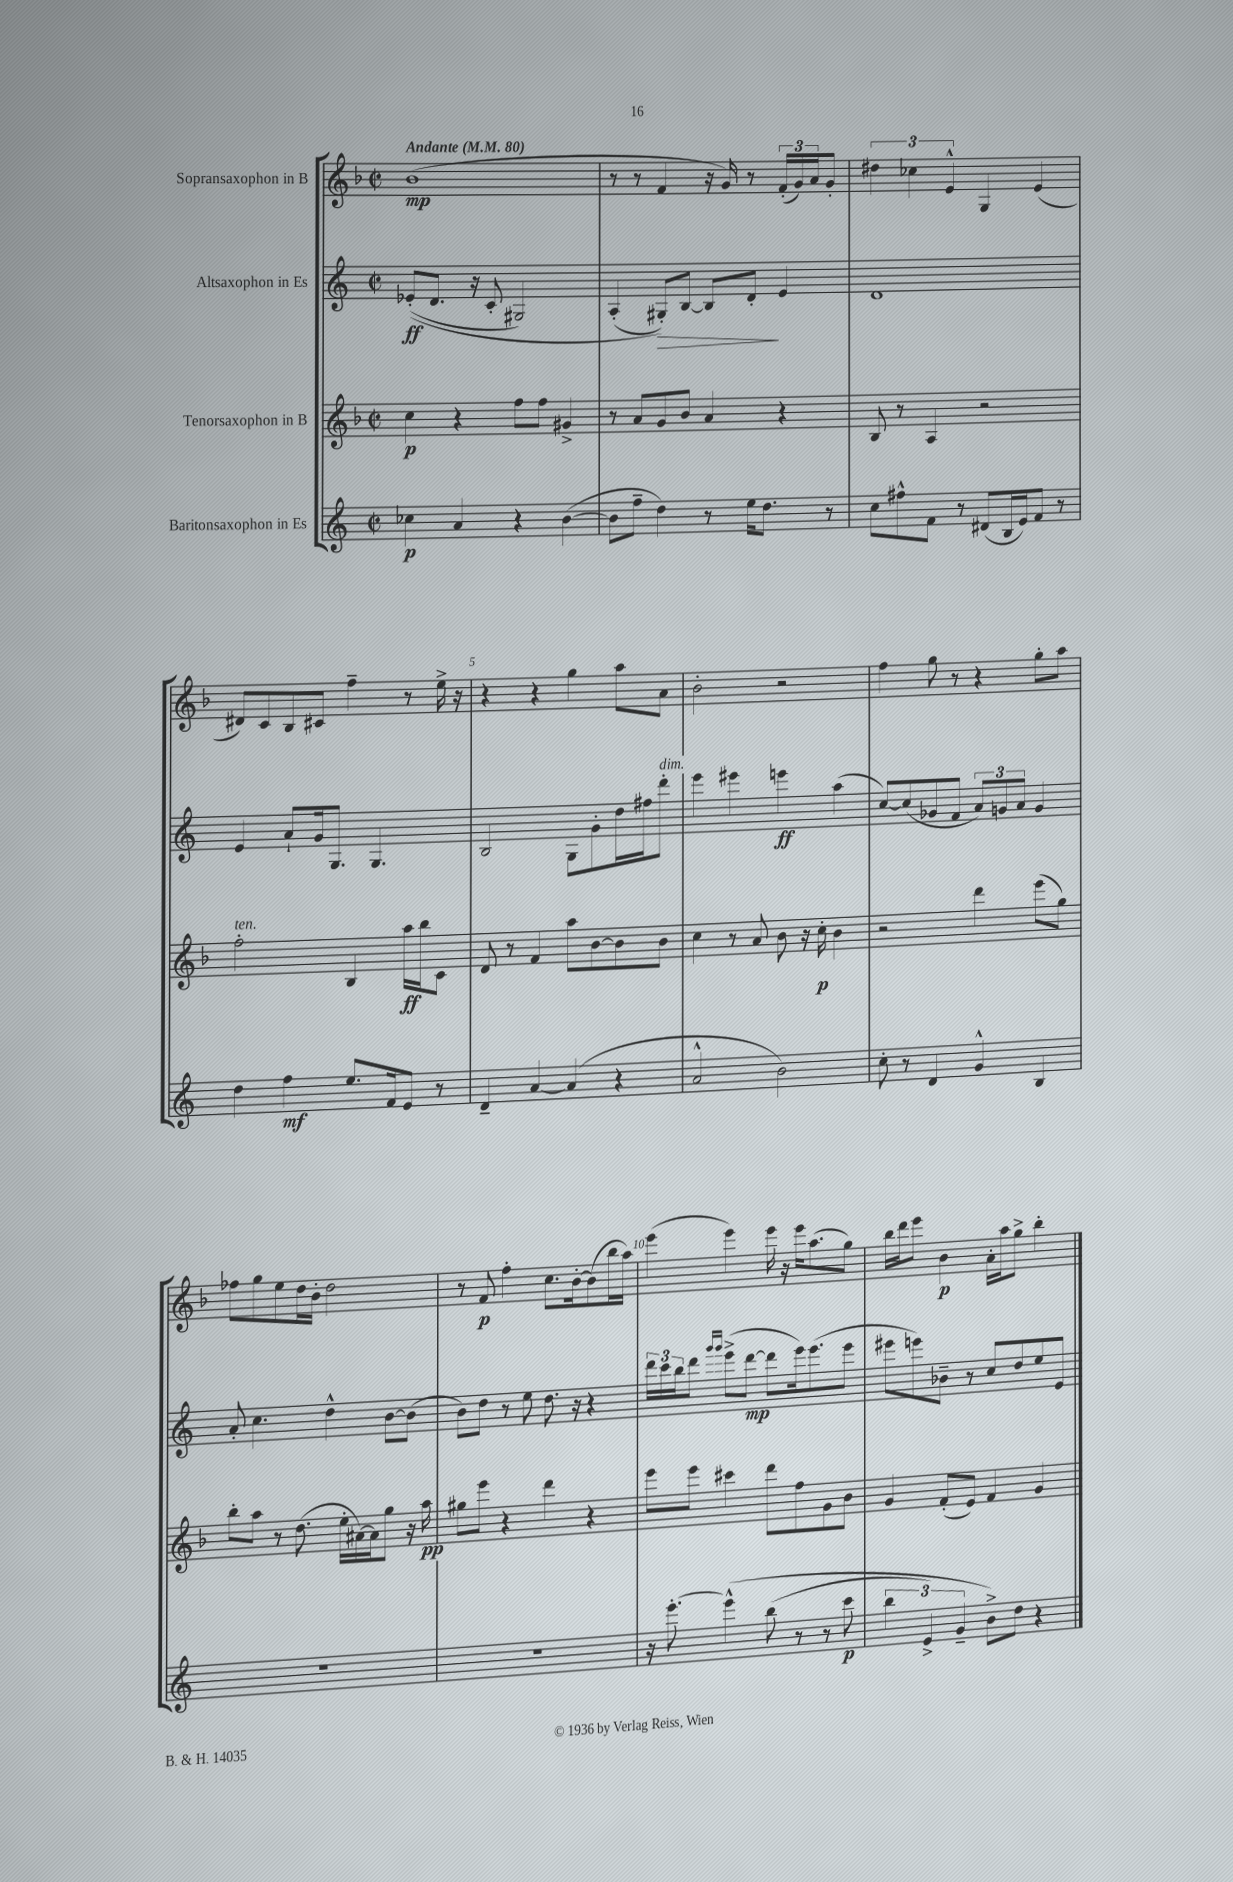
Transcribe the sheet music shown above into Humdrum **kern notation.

**kern	**kern	**kern	**kern
*staff4	*staff3	*staff2	*staff1
*clefG2	*clefG2	*clefG2	*clefG2
*k[]	*k[b-]	*k[]	*k[b-]
*M2/2	*M2/2	*M2/2	*M2/2
*met(c|)	*met(c|)	*met(c|)	*met(c|)
*MM80	*MM80	*MM80	*MM80
4cc-	4cc	&((8e-'	(1b-
.	.	8.d	.
4a	4r	.	.
.	.	16r	.
.	.	8c'	.
4r	8ff	2G#)	.
.	8ff	.	.
([4b	4g#^	.	.
=	=	=	=
8b]	8r	(4A'	8r
8ff~	8a	.	8r
4dd)	8g	8G#')&)	4f
.	8b-	[8B	.
8r	4a	8B]	16r
.	.	.	16g)
16ee	.	8d'	8r
8.dd	.	.	.
.	4r	4e	(24f'
.	.	.	24g)
.	.	.	24a
8r	.	.	8g'
=	=	=	=
8cc	8B-	1d	6dd#
8ff#^^	8r	.	.
.	.	.	6cc-
8f	4A	.	.
.	.	.	6e^^
8r	.	.	.
(8d#	2r	.	4G
16B	.	.	.
16e)	.	.	.
8f	.	.	(4e
8r	.	.	.
=	=	=	=
4dd	2ff'	4e	8d#)
.	.	.	8c
4ff	.	8a`	8B-
.	.	16g	8c#
.	.	8.G	.
8.ee	4B-	.	4ff~
.	.	4.G	.
16f	.	.	.
8e	16aa	.	8r
.	16bb-	.	.
8r	8c	.	16ee^
.	.	.	16r
=	=	=	=
4d~	8d	2B	4r
.	8r	.	.
[4a	4f	.	4r
(4a]	8aa	8G	4gg
.	[8b-	8g'	.
4r	8b-]	16dd	8aa
.	.	16ff#	.
.	8b-	8ddd'	8a
=	=	=	=
2a^^	4cc	4eee	2b-'
.	8r	4eee#	.
.	8a	.	.
2b)	8b-	4eee	2r
.	16r	.	.
.	16cc'	.	.
.	4b-	(4aa	.
=	=	=	=
8cc'	2r	[8cc)	4ff
8r	.	(8cc]	.
4d	.	8g-	8gg
.	.	8f	8r
4g^^	4ddd	12a)	4r
.	.	12g	.
.	.	12a	.
4B	(8eee	4g	8gg'
.	8gg)	.	8aa
=	=	=	=
1r	8bb-'	8a'	8ff-
.	8aa	4.cc	8gg
.	8r	.	8ee
.	(8.dd	.	16dd
.	.	.	16b-'
.	.	4dd^^	2dd
.	16ee'	.	.
.	[16a#)	.	.
.	16a#]	.	.
.	8gg	[8b	.
.	16r	(8b]	.
.	16aa	.	.
=	=	=	=
1r	8gg#	8b)	8r
.	8eee	8dd	8f
.	4r	8r	4ff'
.	.	8ee	.
.	4ddd	8.dd	8.cc
.	.	16r	[16b-'
.	4r	4r	(8b-]
.	.	.	16bb-
.	.	.	16aa)
=	=	=	=
16r	8eee	24ddd	(4eee
.	.	24ccc	.
[8.eee'	.	.	.
.	.	24bb	.
.	8eee	8ddd	.
.	.	16qqggg	.
.	.	16qqggg	.
&(4eee^^]	4ccc#	(8eee^	4eee)
.	.	[8ddd	.
(8bb	8ddd	8ddd]	16eee
.	.	.	16r
8r	8ff	16eee)	16eee
.	.	(8.eee	(8.aa
8r	8g	.	.
8ccc	8b-	8eee	8gg)
=	=	=	=
6bb	4g	8eee#	16bb-
.	.	.	16ddd
.	.	8eee)	8eee
6e^)	.	.	.
.	(8f'	8b-~	4b-
6g~	.	.	.
.	8e)	8r	.
8b^&)	4f	8cc	16a'
.	.	.	16aa
8dd	.	8dd	8gg^
4r	4g	8ee	4bb-'
.	.	8e	.
==	==	==	==
*-	*-	*-	*-
